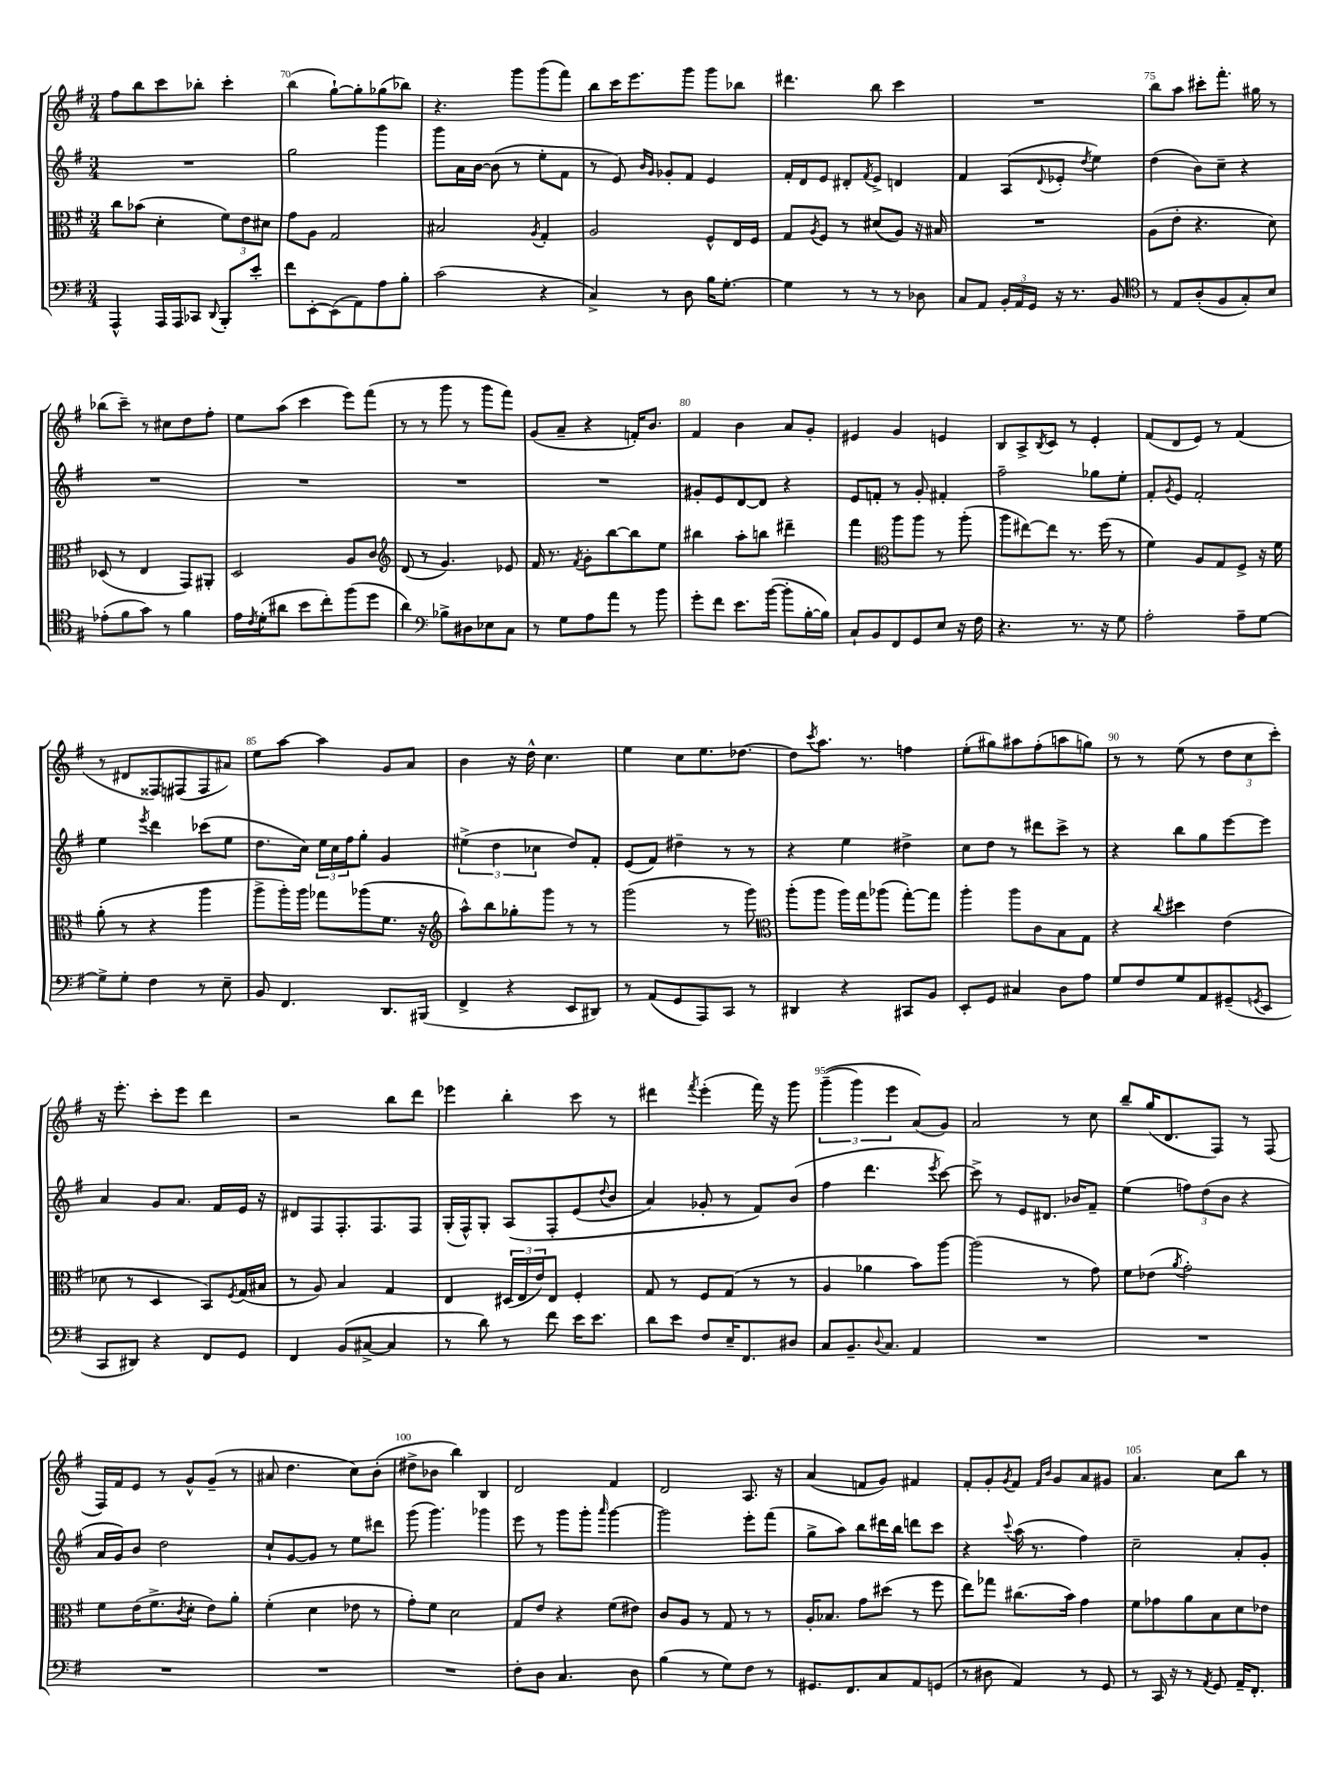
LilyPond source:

<<
\new StaffGroup <<
\new Staff = "s0" {
    \clef treble \key g \major \numericTimeSignature \time 3/4
    fis''8 b''8 c'''8 bes''8-. c'''4-. |
    b''4( g''8~-!) g''8-. ges''8( bes''8) |
    r4. g'''8 g'''8( fis'''8) |
    b''8 c'''16 e'''8. g'''8 g'''8 bes''8 |
    dis'''4. b''8 c'''4 |
    R2. |
    b''8 a''8 cis'''8-. fis'''8.-. gis''16 r8 |
    bes''8( c'''8--) r8 cis''8 d''8 fis''8-. |
    e''8 a''8( c'''4 e'''8) fis'''8( |
    r8 r8 g'''8 r8 g'''8 fis'''8) |
    g'8( a'8-- r4 f'16-.) b'8. |
    fis'4 b'4 a'8 g'8-. |
    eis'4 g'4 e'4 |
    b8 a8-> \acciaccatura { b8 } c'8 r8 e'4-. |
    fis'8( d'8 e'8) r8 fis'4( |
    r8 dis'8 fisis8) fis8( fis8 ais'8) |
    e''8 a''8~ a''4 g'8 a'8 |
    b'4 r16 d''16-^ c''4. |
    e''4 c''8 e''8. des''8.~ |
    des''8 \acciaccatura { c'''8 } a''8. r8. f''4 |
    e''8-.( gis''8) ais''8 fis''8-.( a''8 g''8) |
    r8 r8 e''8( r8 \tuplet 3/2 { d''8 c''8 c'''8-.) } |
    r16 e'''8.-. c'''8-. e'''8 d'''4 |
    r2 b''8 d'''8 |
    ees'''4 b''4-. c'''8 r8 |
    dis'''4 \acciaccatura { fis'''8 } e'''4-.( fis'''16) r16 g'''8 |
    \tuplet 3/2 { g'''4--(\( g'''4) e'''4 } a'8(\) g'8) |
    a'2 r8 c''8 |
    b''8-- g''16( d'8. fis8) r8 fis8( |
    fis16) fis'16 e'8 r8 g'8-^ g'8--( r8 |
    ais'8 d''4. c''8) b'8-.( |
    dis''8-> bes'8 b''4) b4 |
    d'2 fis'4 |
    d'2 a8. r16 |
    a'4( f'8 g'8) fis'4 |
    fis'8-. g'8-. \acciaccatura { g'8 } fis'8 \grace { fis'16 b'16 } g'8 a'8 gis'8 |
    a'4. c''8 b''8 r8 \bar "|." |
}
\new Staff = "s1" {
    \clef treble \key g \major \numericTimeSignature \time 3/4
    R2. |
    g''2 g'''4 |
    g'''8 a'16 b'16~ b'8( r8 e''8-. fis'8 |
    r8 e'8) \grace { b'16 g'16 } ges'8-. fis'8 e'4 |
    fis'16-. d'16 e'8 dis'8-. \acciaccatura { fis'8 } e'8-> d'4 |
    fis'4 a8( \appoggiatura { d'8 } ees'8-. \acciaccatura { d''8 } e''4) |
    d''4( b'8) c''8-- r4 |
    R2. |
    R2. |
    R2. |
    R2. |
    gis'8-. e'8 d'8~ d'8 r4 |
    e'8 f'8-. r8 g'8-. fis'4-. |
    fis''2-- ges''8 e''8-. |
    fis'8-. \acciaccatura { g'8 } e'8 fis'2-. |
    e''4 \acciaccatura { e'''8 } d'''4 ces'''8( e''8 |
    d''8. c''16) \tuplet 3/2 { e''16 c''16 fis''16 } g''8-. g'4 |
    \tuplet 3/2 { eis''4->( d''4 ces''4 } d''8) fis'8-. |
    e'8( fis'8) dis''4-- r8 r8 |
    r4 e''4 dis''4-> |
    c''8 d''8 r8 dis'''8 c'''8-> r8 |
    r4 b''8 g''8 e'''8~ e'''8 |
    a'4 g'8 a'8. fis'16 e'16 r16 |
    dis'8 fis8 fis8.-. fis8. fis8 |
    g16-.( fis16-^) g8-. a8\( fis8-. e'8( \appoggiatura { d''8 } b'8 |
    a'4) ges'8-. r8 fis'8\) b'8( |
    fis''4 d'''4. \acciaccatura { e'''8 } c'''8~) |
    c'''8-> r8 e'8 dis'8. bes'16 fis'8-- |
    e''4( \tuplet 3/2 { f''8) d''8( b'8 } r4 |
    a'16 g'16) b'8 d''2 |
    c''8-! g'8~ g'8 r8 e''8 dis'''8 |
    g'''8( g'''4.) ges'''4 |
    e'''8 r8 g'''8 g'''8-. \grace { a'''16 } g'''4~ |
    g'''2 e'''8-. fis'''8( |
    g''8-> a''8) b''8 dis'''16 b''16 d'''8 c'''8 |
    r4 \appoggiatura { c'''8 } a''16( r8. fis''4) |
    c''2-- a'8-. g'8-. \bar "|." |
}
\new Staff = "s2" {
    \clef alto \key g \major \numericTimeSignature \time 3/4
    c''8 bes'8( d'4-. \tuplet 3/2 { fis'8) e'8 dis'8 } |
    g'8 a8 g2 |
    bis2 \acciaccatura { a8 } g4-. |
    a2 fis8-^ e16 fis16 |
    g8 \acciaccatura { a8 } fis8 r8 dis'8( a8) r16 bis16 |
    R2. |
    a8( e'8-. r4. d'8) |
    des8( r8 e4 g,8) ais,8-. |
    d2 a8 c'8 |
    \clef treble d'8( r8 g'4.) ees'8 |
    fis'16 r8. \acciaccatura { fis'8 } g'8-. b''8~ b''8 e''8 |
    bis''4 a''8-. b''8 dis'''4-- |
    fis'''4 \clef alto a''8 a''8 r8 a''8-.( |
    a''8 eis''8~) eis''8 r8. fis''16( r8 |
    fis'4) a8 g8 fis8-> r16 fis'16 |
    a'8-.( r8 r4 a''4 |
    a''8-> a''16-.) a''16 ges''8 aes''8( fis'8. r16 |
    \clef treble a''8-^) b''8 ges''8-. g'''8 r8 r8 |
    g'''2( r8 g'''8) |
    \clef alto a''8-.( a''8 a''16) g''16 aes''8( g''8~-.) g''8 |
    a''4-. a''8 c'8 b8 g8 |
    r4 \appoggiatura { c''8 } dis''4 e'4( |
    des'8 r8 d4 b,8) \acciaccatura { fis8 } g16( bis16 |
    r8 a8) b4 g4 |
    e4 \tuplet 3/2 { dis16( e16 e'16) } e8 fis4-. |
    g8 r8 fis8 g8( r8 r8 |
    a4 aes'4 b'8) a''8~ |
    a''2( r8 g'8) |
    fis'8 ees'8( \acciaccatura { a'8 } g'2-.) |
    fis'8 e'16( fis'8.-> \acciaccatura { c'8 } d'8-. e'8) a'8-. |
    fis'4-.( d'4 ees'8 r8 |
    g'8-.) fis'8 d'2 |
    g8 e'8 r4 fis'8( eis'8) |
    c'8 a8 r8 g8 r8 r8 |
    a16-. bes8. g'8 dis''8( r8 fis''8 |
    e''8) ges''8 cis''8.( b'16) g'4 |
    fis'8 ges'8 a'8 b8 d'8 ees'8 \bar "|." |
}
\new Staff = "s3" {
    \clef bass \key g \major \numericTimeSignature \time 3/4
    a,,4-^ a,,16 a,,16 ces,8 \appoggiatura { d,8 } b,,8-. e'8-. |
    fis'8 e,8~-. e,8( a,8) a8 b8-. |
    c'2( r4 |
    c4->) r8 d8 b16 g8.~-. |
    g4 r8 r8 r8 des8 |
    c8 a,8 \tuplet 3/2 { b,16-. a,16 g,16 } r16 r8. b,8 |
    \clef tenor r8 e8 a8-.( fis8 g8-.) b8 |
    ees'8-.( fis'8 g'8) r8 fis'4 |
    e'16 \acciaccatura { c'8 } d'16-.( ais'8 b'8 c''8-.) fis''8( d''8 |
    a'4) \clef bass bes8-> dis8 ees8 c8 |
    r8 g8 a8 a'8 r8 b'8 |
    g'8-. fis'8 e'8. b'16~( b'8-. b16~-. b16) |
    c8-! b,8 fis,8 g,8 e8 r16 fis16 |
    r4. r8. r16 g8 |
    a2-. a8-- g8~ |
    g8-> g8-. fis4 r8 e8-- |
    b,8 fis,4. d,8. bis,,16( |
    fis,4-> r4 e,8 dis,8) |
    r8 a,8( g,8 a,,8) c,8 r8 |
    dis,4 r4 cis,8 b,8 |
    e,8-. g,8 cis4 d8 a8 |
    g8 fis8 g8 a,8 gis,8--( \acciaccatura { g,8 } e,8 |
    c,8 dis,8) r4 fis,8 g,8 |
    fis,4 b,8( cis8~-> cis4 |
    r8 d'8) r8 fis'8 e'16 e'8. |
    d'8 e'8 fis8 e16-- fis,8. dis8 |
    c8 b,8.-- \appoggiatura { d8 } c8. a,4 |
    R2. |
    R2. |
    R2. |
    R2. |
    R2. |
    fis8-. d8 c4. d8 |
    b4( r8 g8) fis8 r8 |
    gis,8. fis,8. c8 a,8 g,8( |
    r8 dis8 a,4) r8 g,8 |
    r8 c,16 r16 r8 \acciaccatura { a,8 } g,8 a,16-- fis,8.-. \bar "|." |
}
>>
>>
\layout { \context { \Score currentBarNumber = #69 \override BarNumber.break-visibility = ##(#f #t #t) barNumberVisibility = #(every-nth-bar-number-visible 5) } }
